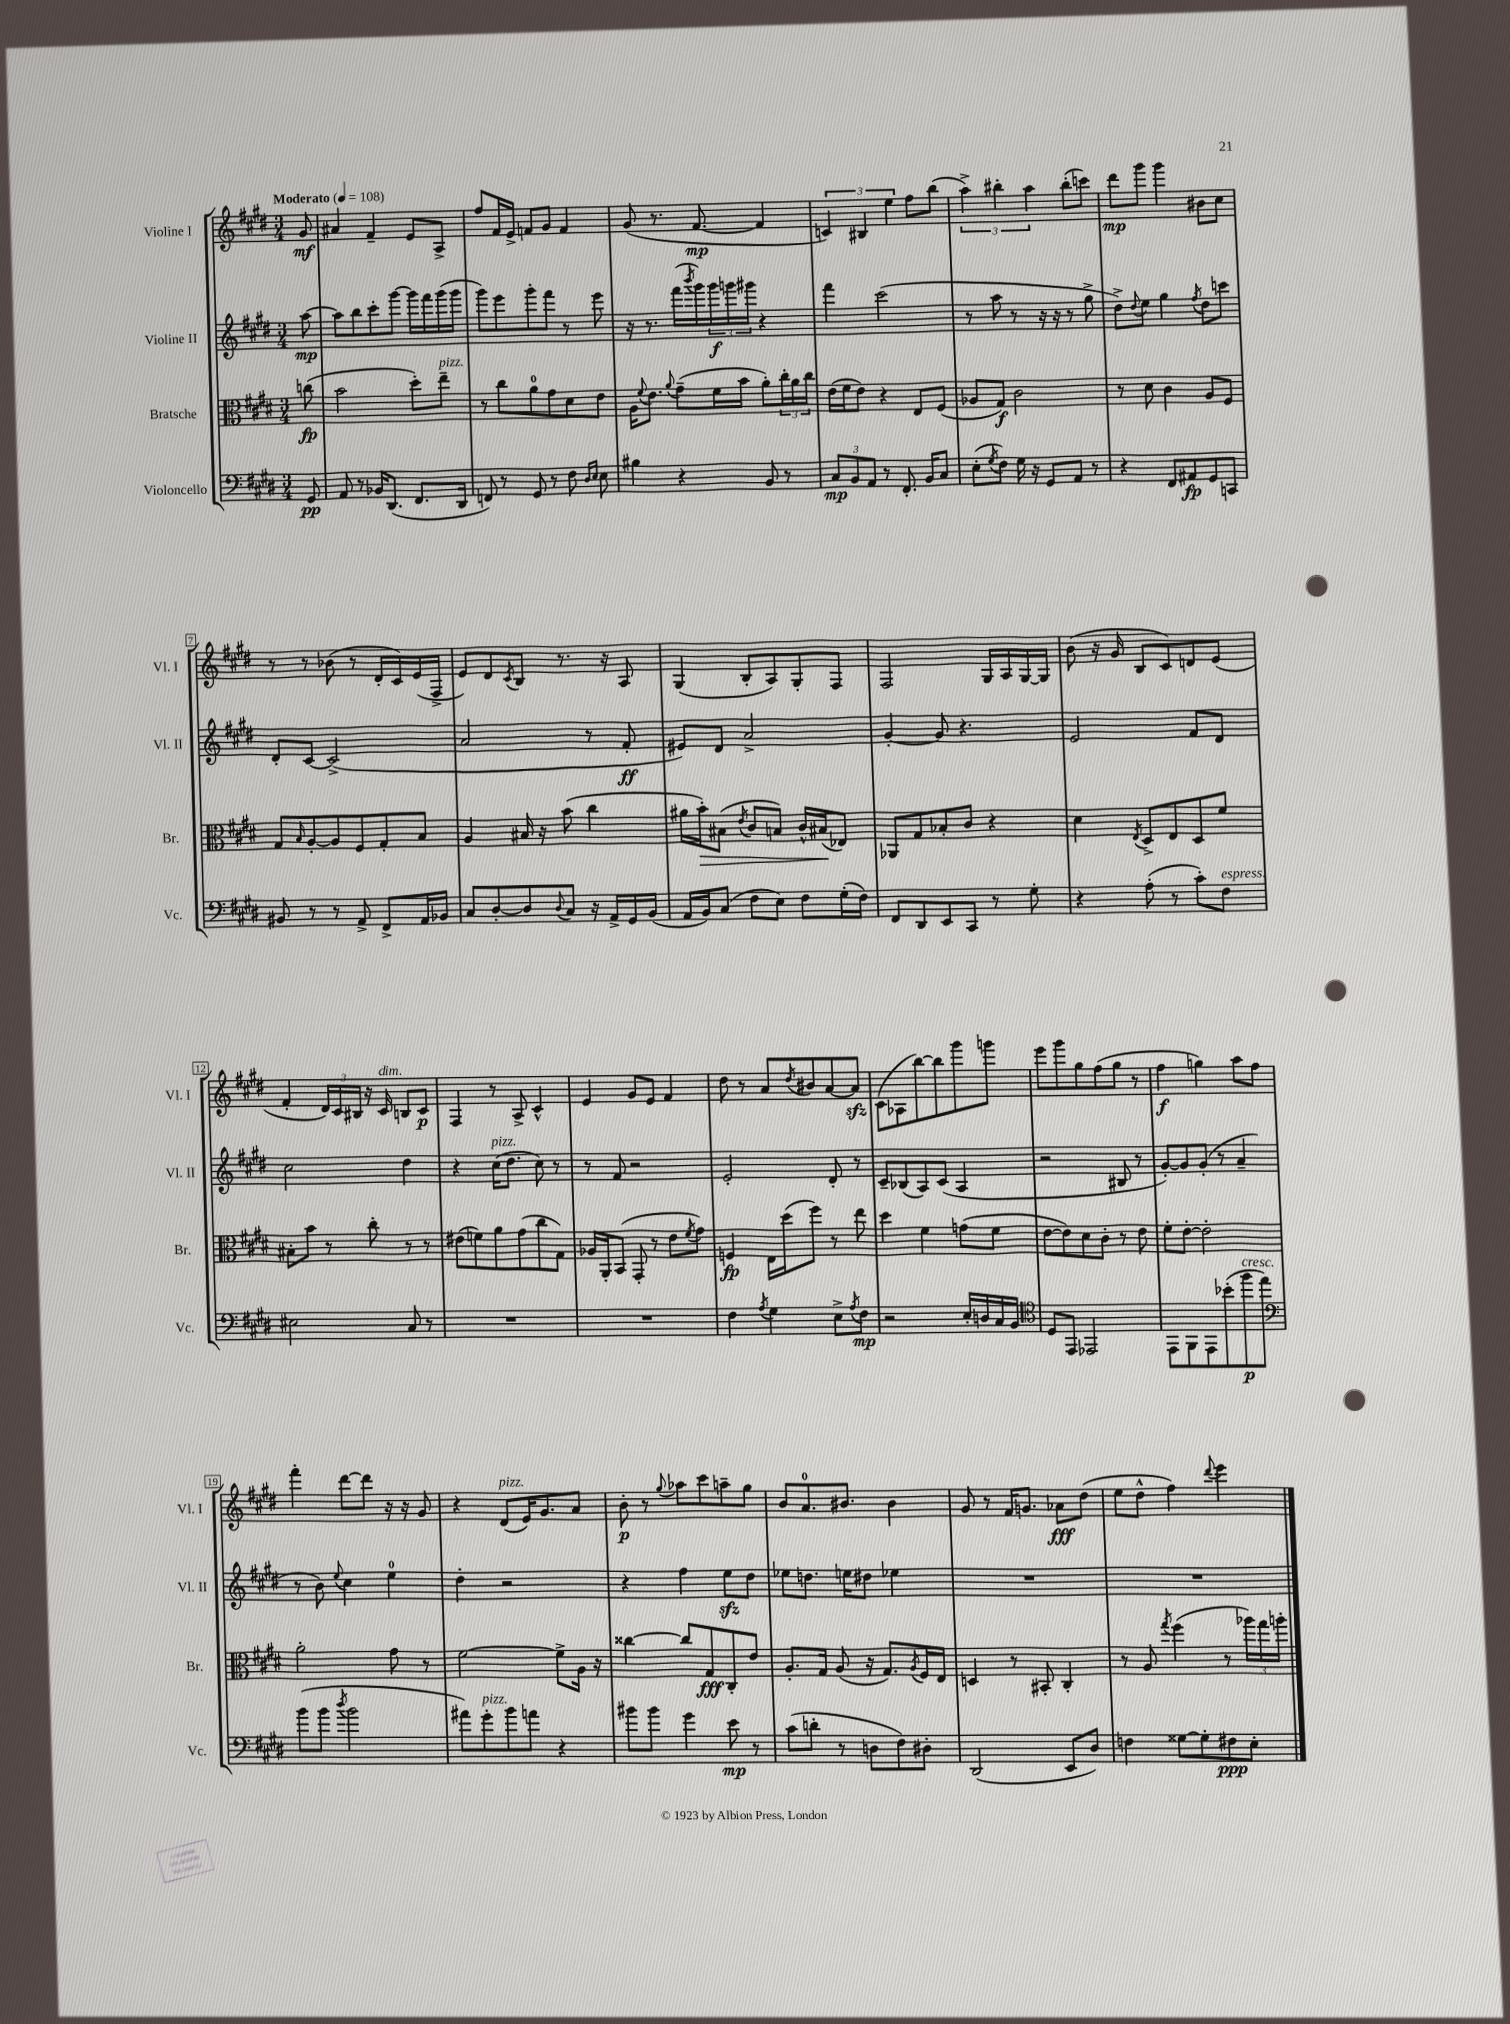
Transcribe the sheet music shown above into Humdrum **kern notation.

**kern	**kern	**kern	**kern
*staff4	*staff3	*staff2	*staff1
*clefF4	*clefC3	*clefG2	*clefG2
*k[f#c#g#d#]	*k[f#c#g#d#]	*k[f#c#g#d#]	*k[f#c#g#d#]
*M3/4	*M3/4	*M3/4	*M3/4
*MM108	*MM108	*MM108	*MM108
8GG#	(8cc	[8aa	8g#
=	=	=	=
8AA	2b	8aa]	4a#
8r	.	8bb	.
16BB-	.	8ccc#'	4f#~
(8.DD#	.	.	.
.	.	[8ggg#	.
8.FF#	8dd#')	16ggg#]	8e
.	.	16fff#	.
.	8ee~	(16ggg#	8A^
16DD#	.	16ggg#	.
=	=	=	=
8FF)	8r	8ggg#)	8ff#
8r	8cc#	8eee	16f#
.	.	.	16e^
8GG#	8a	8ggg#'	8f
8r	8g#	8fff#	8g#
8F#	8d#	8r	4f
16qqD#	.	.	.
16qqE	.	.	.
8E	8e	8eee	.
=	=	=	=
4B#	16A	16r	(8g#
.	8qqf#	.	.
.	8.e	8.r	.
.	.	.	8.r
.	8qqa	.	.
4r	(8g#~	(16fff#	.
.	.	8qbbb	.
.	.	16ggg#)	[8.f#
.	16f#	24ggg#	.
.	.	24ggg	.
.	16b	.	.
.	.	24ggg#	.
8BB	8a')	4r	4f#]
8r	24cc#'	.	.
.	24a	.	.
.	24cc#	.	.
=	=	=	=
12C#	(16e	4fff#	6c)
.	16f#	.	.
12BB	.	.	.
.	8e)	.	.
12AA	.	.	6B#
8r	4r	(2ccc#	.
.	.	.	6ee
8.FF#'	.	.	.
.	8E	.	8ff#
16BB	.	.	.
8C#	(8F#	.	(8bb
=	=	=	=
(8E'	8A-	8r	6aa^)
8qG#	.	.	.
8F#)	8G#)	8aa	.
.	.	.	6bb#'
16G#	2c#	8r	.
16r	.	.	.
.	.	.	6aa
8GG#	.	16r	.
.	.	16r	.
8AA	.	8r	(8bb#'
8r	.	8gg#^	8ccc)
=	=	=	=
4r	8r	8dd#^)	8ddd#
.	.	8qqdd#	.
.	8d#	8ee	8ggg#
8FF#	4c#	4gg#	4ggg#
8AA#	.	.	.
.	.	8qff#	.
8GG#	8A	8dd#	8b#
8CC	8F#	8ccc	8cc#
=	=	=	=
8BB#	8G#	8d#'	8r
.	16qqB	.	.
8r	[8A'	[8c#	8r
8r	8A]	(2c#^]	(8b-
8AA^	8F#	.	8r
8FF#^	8G#'	.	16d#'
.	.	.	16c#)
16AA	8B	.	(16e
16BB-	.	.	16F#^
=	=	=	=
8C#	4A	2a	8e)
[8D#'	.	.	8d#
.	.	.	8qc#
8D#]	16B#	.	8B
.	16r	.	.
8qqD#	.	.	.
8C#	(8b	.	8.r
16r	4cc#	8r	.
16AA^	.	.	16r
16GG#	.	8f#'	8A
(16BB	.	.	.
=	=	=	=
16AA	16a#	8e#)	(4G#
16BB)	16b')	.	.
(8C#	(8B#	8d#	.
.	8qe	.	.
8F#	8c#	2a^	8B'
8E)	8B)	.	8A)
8F#	16c#^^	.	8G#'
.	(16B#	.	.
(16G#'	8E-)	.	8F#
16F#)	.	.	.
=	=	=	=
8FF#	8AA-	[4g#'	2F#
8DD#	8G#	.	.
8EE	8B-'	8g#]	.
8CC#	8c#	4.r	.
8r	4r	.	16G#
.	.	.	16A
8G#'	.	.	[16G#
.	.	.	16G#]
=	=	=	=
4r	4d#	2e	(8b
.	.	.	16r
.	.	.	16g#
.	8qE	.	.
(8A'	8D#^	.	8B
8r	8E	.	8c#)
8c#')	8D#	8f#	8d
8F#	8f#	8d#	(8e
=	=	=	=
2E#	8B#'	2cc#	4f#'
.	8b	.	.
.	8r	.	24d#)
.	.	.	24c#
.	.	.	24B#
.	8cc#'	.	16r
.	.	.	16c#
8C#	8r	4dd#	8B
8r	8r	.	8c#
=	=	=	=
2.r	(8e#	4r	4F#
.	8f)	.	.
.	8a	(16cc#	8r
.	.	8.dd#	.
.	(8g#	.	8A^
.	8cc#	8cc#)	4c#^^
.	8G#)	8r	.
=	=	=	=
2.r	16A-	8r	4e
.	16AA'	.	.
.	(8BB	8f#	.
.	8GG#'	2r	8g#
.	8r	.	8e
.	8e	.	4f#
.	8qf#	.	.
.	8g#)	.	.
=	=	=	=
4F#	4F	2e'	8dd#
.	.	.	8r
8qA	.	.	.
4G#	16E	.	8a
.	(16dd#	.	.
.	.	.	8qdd#
.	8ff#)	.	8b#
8E^	8r	8d#'	[8a
8qA	.	.	.
8F#	8ee	8r	8a]
=	=	=	=
2r	4dd#	8c#~	(8c#
.	.	(8B-	8A-
.	4f#	8A)	[8bb)
.	.	(8c#	8bb]
16E'	(8g	4A	8ggg#
16D	.	.	.
16C#	8f#	.	8ggg
16BB	.	.	.
=	=	=	=
*clefC4	*	*	*
8D#	[8e	2r	8eee
8EE	8e])	.	8ggg#
2EE-	8d#	.	8gg#
.	8c#'	.	(8ff#
.	8r	8B#	8gg#
.	8e	8r	8r
=	=	=	=
8EE	8f#'	[8g#')	4ff#
8FF#	[8e'	8g#]	.
8EE	2e']	(8g#'	4gg)
(8b-'	.	8r	.
8ff#	.	4a~	8aa
8ee)	.	.	8ff#
=	=	=	=
*clefF4	*	*	*
(8b	2a'	8r	4fff#'
8b	.	8b)	.
8qdd#	.	8qqee	.
2b	.	4cc#	[8ddd#
.	.	.	8ddd#]
.	8g#	4ee	16r
.	.	.	16r
.	8r	.	8g#
=	=	=	=
8a#)	[2f#	4dd#'	4r
8g#'	.	.	.
8b	.	2r	(8d#
8a	.	.	16e)
.	.	.	8.g#
4r	8f#^]	.	.
.	16A	.	8a
.	16r	.	.
=	=	=	=
8b#	[4cc##	4r	8b'
8b#	.	.	8r
.	.	.	8qqgg#
4g#	8cc##]	4ff#	8aa-
.	8G#	.	8ccc#
8e	8C#'	8ee	8aa~
8r	8e	8dd#	8gg#
=	=	=	=
(8c#	8.A'	8ee-	8b
8d'	.	8.dd	8.a
.	16G#	.	.
8r	(8A	.	.
.	.	16ee	8.b#
8D	16r	8dd#	.
.	8.G#)	.	.
8F#)	.	4ee-	4b#
.	8qA	.	.
8D#'	16F#	.	.
.	16E	.	.
=	=	=	=
(2DD#	4D	2.r	8g#
.	.	.	8r
.	8r	.	16f#
.	.	.	8.g
.	8BB#'	.	.
8EE	4C#'	.	8a-
8D#)	.	.	(8dd#
=	=	=	=
4F	8r	2.r	8ee
.	8A	.	8dd#^^
.	8qgg#	.	.
[8G##	(4ff#	.	4ff#)
8G##']	.	.	.
.	.	.	8qqddd#
8F#	8r	.	4eee
8E'	24aa-)	.	.
.	24gg#	.	.
.	24aa'	.	.
==	==	==	==
*-	*-	*-	*-
